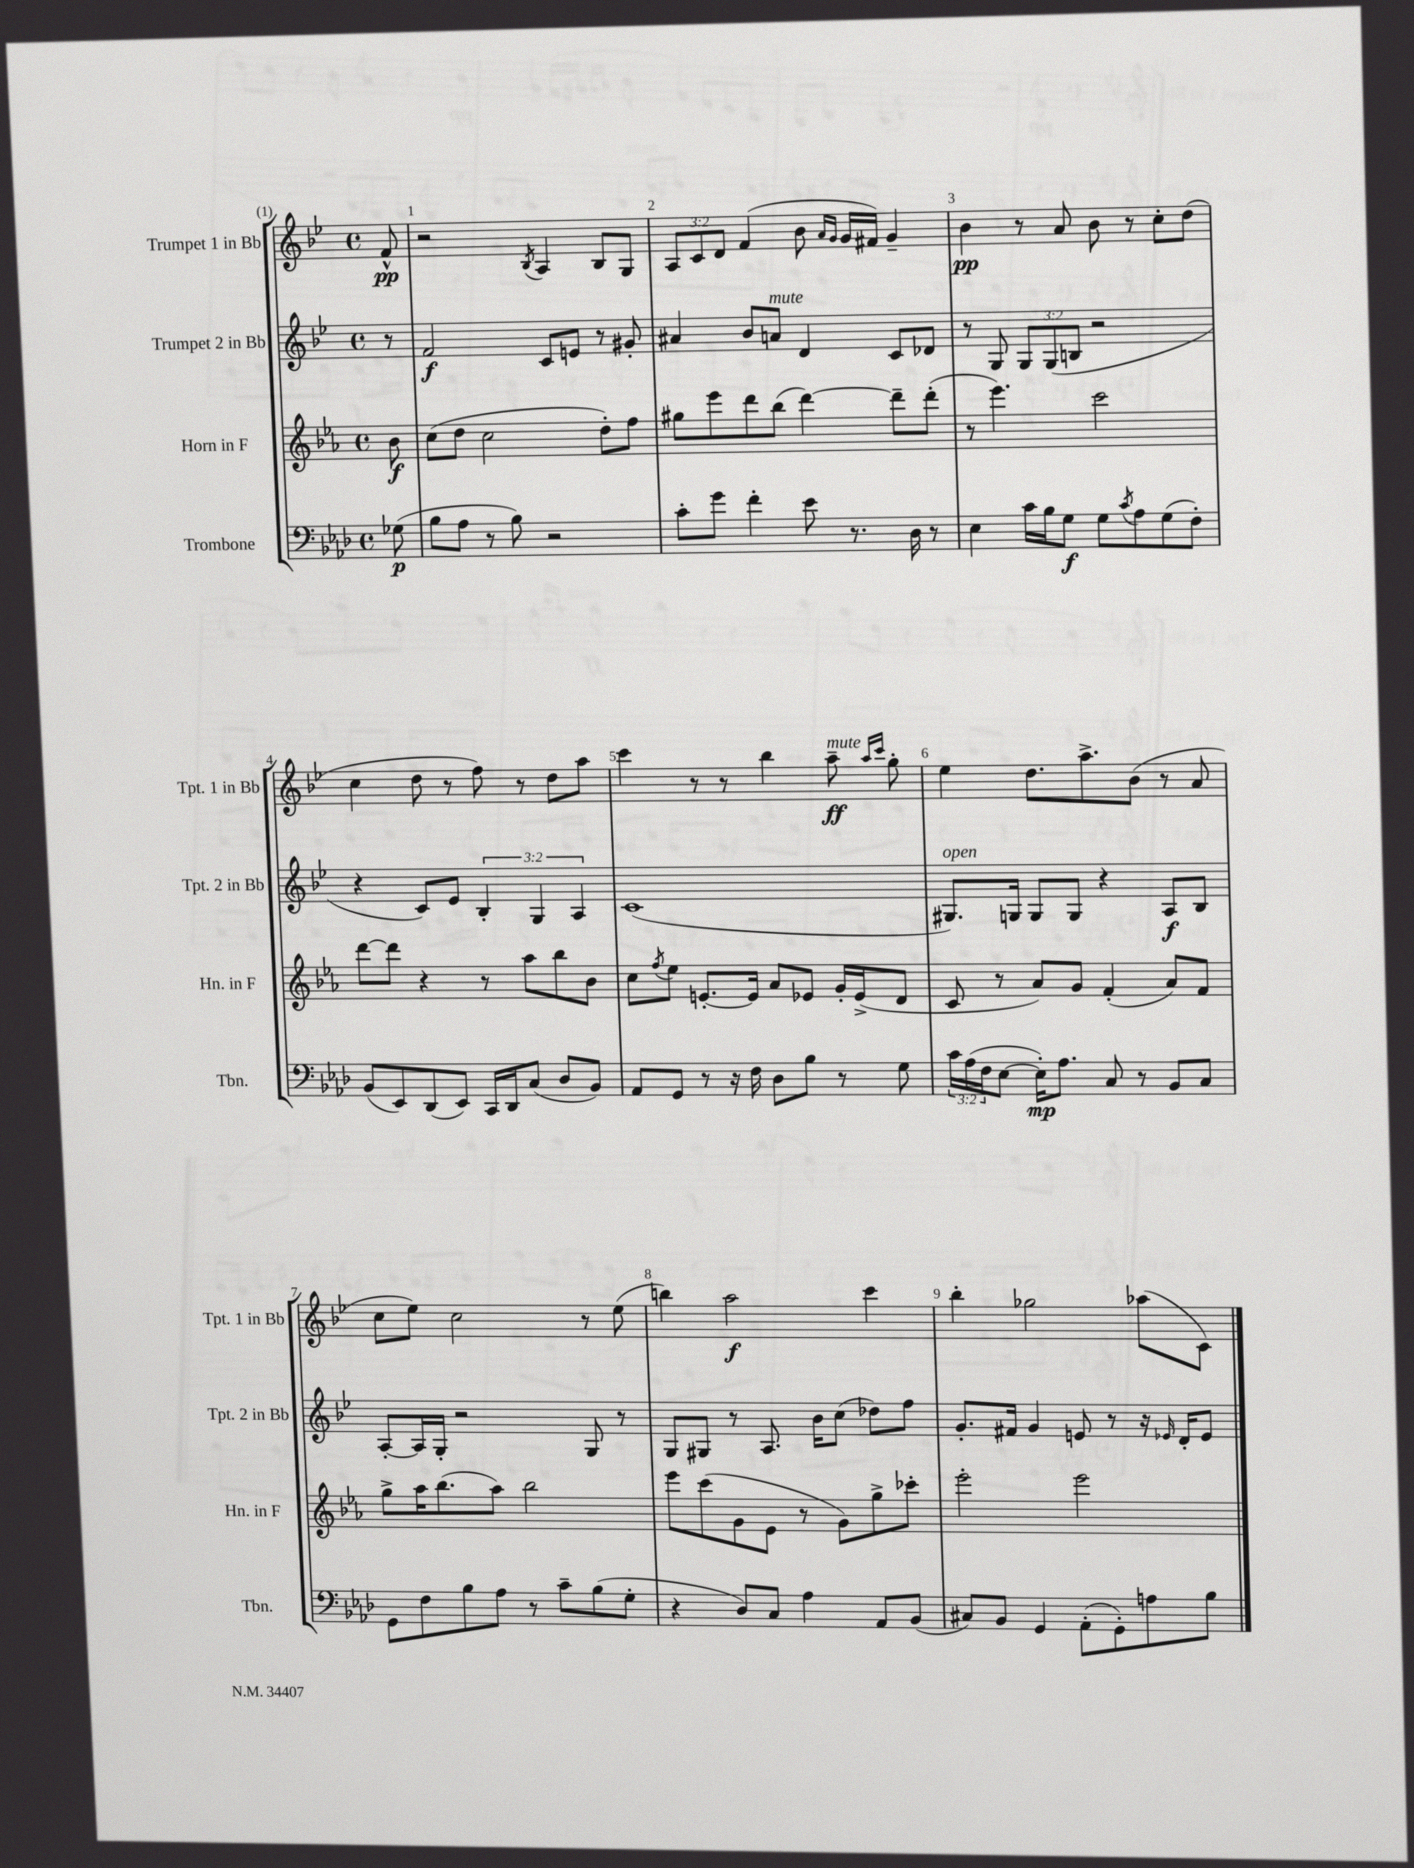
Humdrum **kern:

**kern	**kern	**kern	**kern
*staff4	*staff3	*staff2	*staff1
*clefF4	*clefG2	*clefG2	*clefG2
*k[b-e-a-d-]	*k[b-e-a-]	*k[b-e-]	*k[b-e-]
*M4/4	*M4/4	*M4/4	*M4/4
*met(c)	*met(c)	*met(c)	*met(c)
(8G-\	8b-\	8r	8f^^/
=	=	=	=
8B-\L	(8cc\L	2f/	2r
8A-\J	8dd\J	.	.
8r	2cc\	.	.
8B-\)	.	.	.
.	.	.	8qB-/
2r	.	8c/L	4A/
.	.	8e/J	.
.	8dd'\L)	8r	8B-/L
.	8ff\J	8g#'/	8G/J
=	=	=	=
8c'\L	8gg#\L	4a#/	12A/L
.	.	.	12c/
8g\J	8eee-\	.	.
.	.	.	12d/J
4f'\	8ddd\	8b-/L	(4f/
.	(8bb-\J	8a/J	.
8e-\	[4ddd\)	4d/	8b-\
.	.	.	16qqa/LL
.	.	.	16qqg/JJ
8.r	.	.	16g/LL
.	.	.	16f#/JJ)
.	8ddd~\]L	8c/L	4g~/
16D-\	.	.	.
8r	(8ddd'\J	8d-/J	.
=	=	=	=
4E-\	8r	8r	4b-\
.	4.eee-\)	8G/	.
16c\LL	.	12G/L	8r
16B-\J	.	.	.
.	.	(12G/	.
8G\J	.	.	8a/
.	.	12B/J	.
8G\L	2ccc\	2r	8b-\
8qc/	.	.	.
8A-\	.	.	8r
(8G\	.	.	8cc'\L
8F'\J)	.	.	(8dd\J
=	=	=	=
(8BB-/L	[8ddd\L	4r	4cc\
8EE-/)	8ddd\]J	.	.
(8DD-/	4r	8c/L)	8dd\
8EE-/J)	.	8e-/J	8r
16CC/LL	8r	6B-'/	8ff\)
16DD-/J	.	.	.
(8C/J	8aa-\L	.	8r
.	.	6G/	.
8D-/L	8bb-\	.	8dd\L
.	.	6A/	.
8BB-/J)	8b-\J	.	8aa\J
=	=	=	=
8AA-/L	8cc\L	(1c	4ccc\
.	8qff/	.	.
8GG/J	8ee-\J	.	.
8r	[8.e'/L	.	8r
16r	.	.	8r
16F\	16e/]Jk	.	.
8D-\L	8a-/L	.	4bb-\
8B-\J	8e-/J	.	.
8r	16g'/LL	.	8aa~\
.	(16e-^/J	.	.
.	.	.	16qqaa/LL
.	.	.	16qqccc/JJ
8G\	8d/J	.	8gg'\
=	=	=	=
24c\LL	8c/	8.G#/L)	4ee-\
(24A-\	.	.	.
24F\J	.	.	.
[8E-\J	8r	.	.
.	.	16G/Jk	.
16E-'\]LK)	8a-/L)	8G/L	8.dd\L
8.A-\J	.	.	.
.	8g/J	8G/J	.
.	.	.	8.aa^\
8C/	(4f'/	4r	.
8r	.	.	(8b-\J
8BB-/L	8a-/L)	8A/L	8r
8C/J	8f/J	8B-/J	8a/
=	=	=	=
8GG\L	8gg^\L	[8A'/L	8cc\L
8F\	16aa-\K	16A/]L	8ee-\J)
.	(8.bb-\	16G'/JJ	.
8B-\	.	2r	2cc\
8A-\J	8aa-\J)	.	.
8r	2bb-\	.	.
8c~\L	.	.	.
(8B-\	.	8G/	8r
8G'\J	.	8r	(8ee-\
=	=	=	=
4r	8eee-\L	8G/L	4bb\)
.	(8ccc\	8G#/J	.
8D-/L)	8g\	8r	2aa\
8C/J	8e-\J	8.A/	.
4A-\	8r	.	.
.	.	16b-\LK	.
.	8g\L)	(8cc\J	.
8AA-/L	8gg^\	8dd-\L)	4ccc\
(8BB-/J	8ccc-'\J	8ff\J	.
=	=	=	=
8C#/L)	2eee-'\	8.g'/L	4bb-'\
8BB-/J	.	.	.
.	.	16f#/Jk	.
4GG/	.	4g/	2gg-\
(8AA-'\L	2eee-\	8e/	.
8GG'\)	.	8r	.
8A\	.	16r	(8aa-\L
.	.	16qqe-/	.
.	.	16d'/LK	.
8B-\J	.	8e-/J	8c\J)
==	==	==	==
*-	*-	*-	*-
